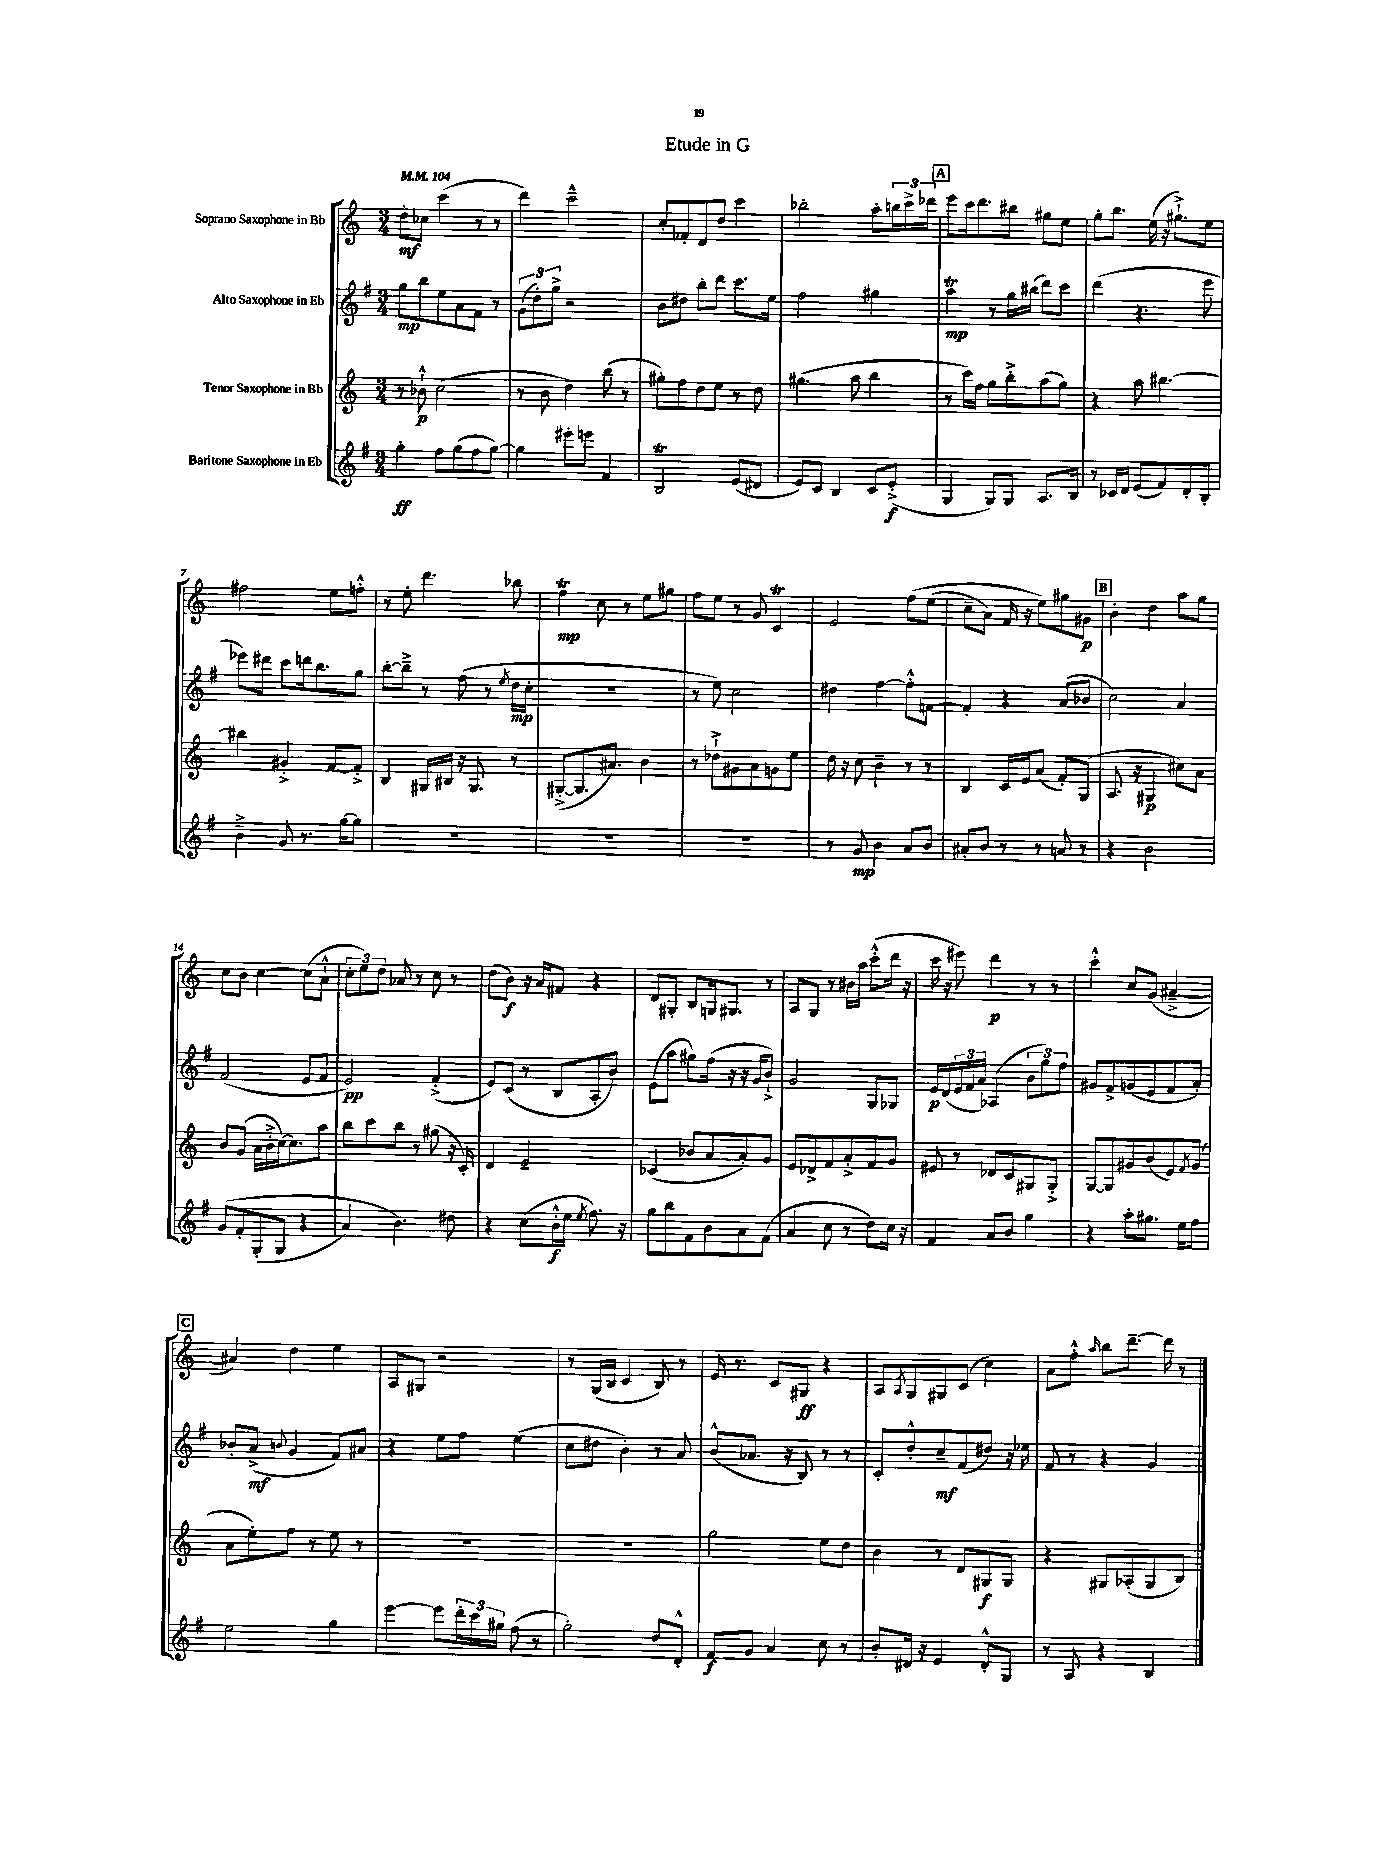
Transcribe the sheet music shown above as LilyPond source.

\header { title = "Etude in G" }
<<
\new StaffGroup <<
\new Staff = "s0" \with { instrumentName = "Soprano Saxophone in Bb" } {
    \clef treble \key c \major \numericTimeSignature \time 3/4 \tempo 4 = 104
    d''8-.\mf ces''8 c'''4( r8 r8 |
    d'''4) c'''2---^ |
    c''8-. fes'8-. d'8 d''8 c'''4 |
    bes''2-. a''8-. \tuplet 3/2 { b''16 c'''16-> des'''16 } |
    \mark \markup { \box "A" } e'''8 c'''16 d'''8. bis''8 gis''8 e''8 |
    g''8-. b''8. e''16( r16 gis''8.-!->) e''8 |
    fis''2 e''8 f''8-.-^ |
    r8 e''8-. d'''4. bes''8 |
    f''4\trill\mp c''8 r8 e''8 gis''8 |
    f''8 e''8 r8 g'8 c'4\trill |
    e'2 f''8\( e''8( |
    c''8-- a'8) f'16 r16 e''8\) gis''8 gis'8\p |
    \mark \markup { \box "B" } b'4-. d''4 a''8 g''8 |
    c''8 b'8 c''4~ c''8( a'8-!-^ |
    \tuplet 3/2 { c''8-. e''8) d''8 } aes'8 r8 c''8 r8 |
    d''8( b'8\f) r16 a'16 fis'8 r4 |
    d'8 gis8-. b8 g16 gis8. r8 |
    a8 g8 r8 bis'16 a''16 c'''8-.-^( d'''16 r16 |
    c'''16 r16 eis'''8) d'''4\p r8 r8 |
    c'''4-.-^ c''8 g'8( ais'4~---> |
    \mark \markup { \box "C" } ais'4) d''4 e''4 |
    a8 gis8 r2 |
    r8 g16( b16 c'4 b8) r8 |
    e'16 r8. c'8 gis8\ff r4 |
    a8 \acciaccatura { a8 } g8 gis8 c'8( c''4) |
    a'8 f''8-.-^ \grace { a''16 } b''8 d'''8.~-- d'''16 r8 \bar "|." |
}
\new Staff = "s1" \with { instrumentName = "Alto Saxophone in Eb" } {
    \clef treble \key g \major \numericTimeSignature \time 3/4
    g''8\mp b''8 e''8 a'8 fis'8 r8 |
    \tuplet 3/2 { g'8( d''8-.) g''8-> } r2 |
    b'8 dis''8 b''8-. d'''8 c'''8. e''16 |
    fis''2 gis''4 |
    \mark \markup { \box "A" } a''4\trill\mp r8 g''16 bis''16( d'''8) c'''8 |
    d'''4( r4. e'''8 |
    ees'''8) dis'''8 c'''8 d'''16 b''8. g''8 |
    b''8~-. b''8---> r8 fis''8( r8 \acciaccatura { e''8 } d''16\mp c''16-. |
    R2. |
    r8 e''8) c''2 |
    dis''4 fis''4~ fis''8-.-^ f'8~ |
    f'4-. r4 a'8( bes'8 |
    \mark \markup { \box "B" } c''2) a'4 |
    fis'2( e'8 fis'8 |
    e'2\pp) fis'4-.->( |
    e'8) c'8( r8 b8 a8-. b'8) |
    e'8( a''8 gis''8) fis''16( r16 r16 g'16 b'8-!->) |
    g'2 g8 ges8 |
    e'16\p d'16( \tuplet 3/2 { e'16 fis'16 a'16) } aes4( \tuplet 3/2 { b'8 g''8) fis''8 } |
    gis'8 fis'8-> g'8( e'8 fis'8 a'8-.) |
    \mark \markup { \box "C" } bes'8-. a'8->\mf( \appoggiatura { b'8 } g'4 fis'8) ais'8 |
    r4 e''8 fis''8 e''4( |
    c''8 dis''8 b'4-.) r8 a'8 |
    b'8-^( aes'8. r16 b8) r8 r8 |
    c'8-. d''8-.-^ c''8--\mf fis'8( dis''8) r16 ees''16 |
    fis'8 r8 r4 g'4 \bar "|." |
}
\new Staff = "s2" \with { instrumentName = "Tenor Saxophone in Bb" } {
    \clef treble \key c \major \numericTimeSignature \time 3/4
    r8 bes'8-!-^\p c''2( |
    r8 b'8 d''4) b''8( r8 |
    gis''8-.) f''8 d''8 e''8 r8 d''8 |
    gis''4.( a''8 b''4 |
    \mark \markup { \box "A" } r8 c'''16) f''16 g''8 b''8-.-> a''8( g''8) |
    r4 a''8 bis''4.~ |
    bis''4 gis'4-.-> f'8~ f'8-.-> |
    b4 gis16 bis16 r16 gis8. r8 |
    gis8~-.->( gis8. ais'8.) b'4 |
    r8 des''8-!-> gis'8 a'8 g'8 e''8 |
    d''16 r16 c''8 b'4-- r8 r8 |
    b4 c'16 e'16 a'8( f'8-.) g8( |
    \mark \markup { \box "B" } a8. r16 gis4\p cis''8) a'8 |
    b'8 g'8( a'16 b'16-.-> c''16~) c''8. a''8 |
    b''8 c'''8 b''8 r8 gis''8( r16 c'16-.) |
    d'4 e'2-- |
    ces'4( bes'8 a'8 a'8-.) g'8 |
    e'8 des'8-> f'8 a'8-.-> f'8 g'8 |
    eis'8 r8 des'8 c'8 gis8 gis8-.-> |
    g8~ g8 gis'8 b'8( e'8) \acciaccatura { f'8 } gis'8( |
    \mark \markup { \box "C" } a'8 e''8-.) f''8 r8 e''8 r8 |
    R2. |
    R2. |
    g''2 e''8 d''8 |
    b'4 r8 d'8 gis8\f gis8 |
    r4 gis8 aes8-.( gis8 b8) \bar "|." |
}
\new Staff = "s3" \with { instrumentName = "Baritone Saxophone in Eb" } {
    \clef treble \key g \major \numericTimeSignature \time 3/4
    g''4-.\ff fis''8 g''8( fis''8 g''8~) |
    g''4 eis'''8-. e'''8 fis'4 |
    b2\trill e'8( dis'8 |
    e'8) c'8 b4 c'8 e'8-.->\f( |
    \mark \markup { \box "A" } g4 g8) g8 a8. b16 |
    r8 ces'16 d'16 e'8( fis'8) d'8-. b8-. |
    b'4---> g'8 r8. g''16~ g''8 |
    R2. |
    R2. |
    R2. |
    r8 g'8\mp b'4 a'8 b'8 |
    ais'8-. b'8 r8 r8 a'8 r8 |
    \mark \markup { \box "B" } r4 b'2 |
    g'8\( fis'8-. g8-.( g8 r4 |
    a'4) b'4.\) dis''8 |
    r4 c''8( b'16-.-^\f e''16 \acciaccatura { e''8 } fis''8.) r16 |
    g''8 b''8 fis'8 b'8 a'8 fis'8( |
    a'4 c''8 r8 d''8) c''16 r16 |
    fis'4 a'8 b'8 g''4 |
    r4 a''8-. gis''8. e''16 fis''8 |
    \mark \markup { \box "C" } e''2 g''4 |
    e'''4~ e'''8 \tuplet 3/2 { d'''16-. c'''16 gis''16 } fis''8( r8 |
    g''2-.) d''8 d'8-.-^ |
    fis'8\f g'8 a'4 c''8 r8 |
    b'8-. dis'16 r16 e'4 dis'8-.-^ g8 |
    r8 a8 r4 b4 \bar "|." |
}
>>
>>
